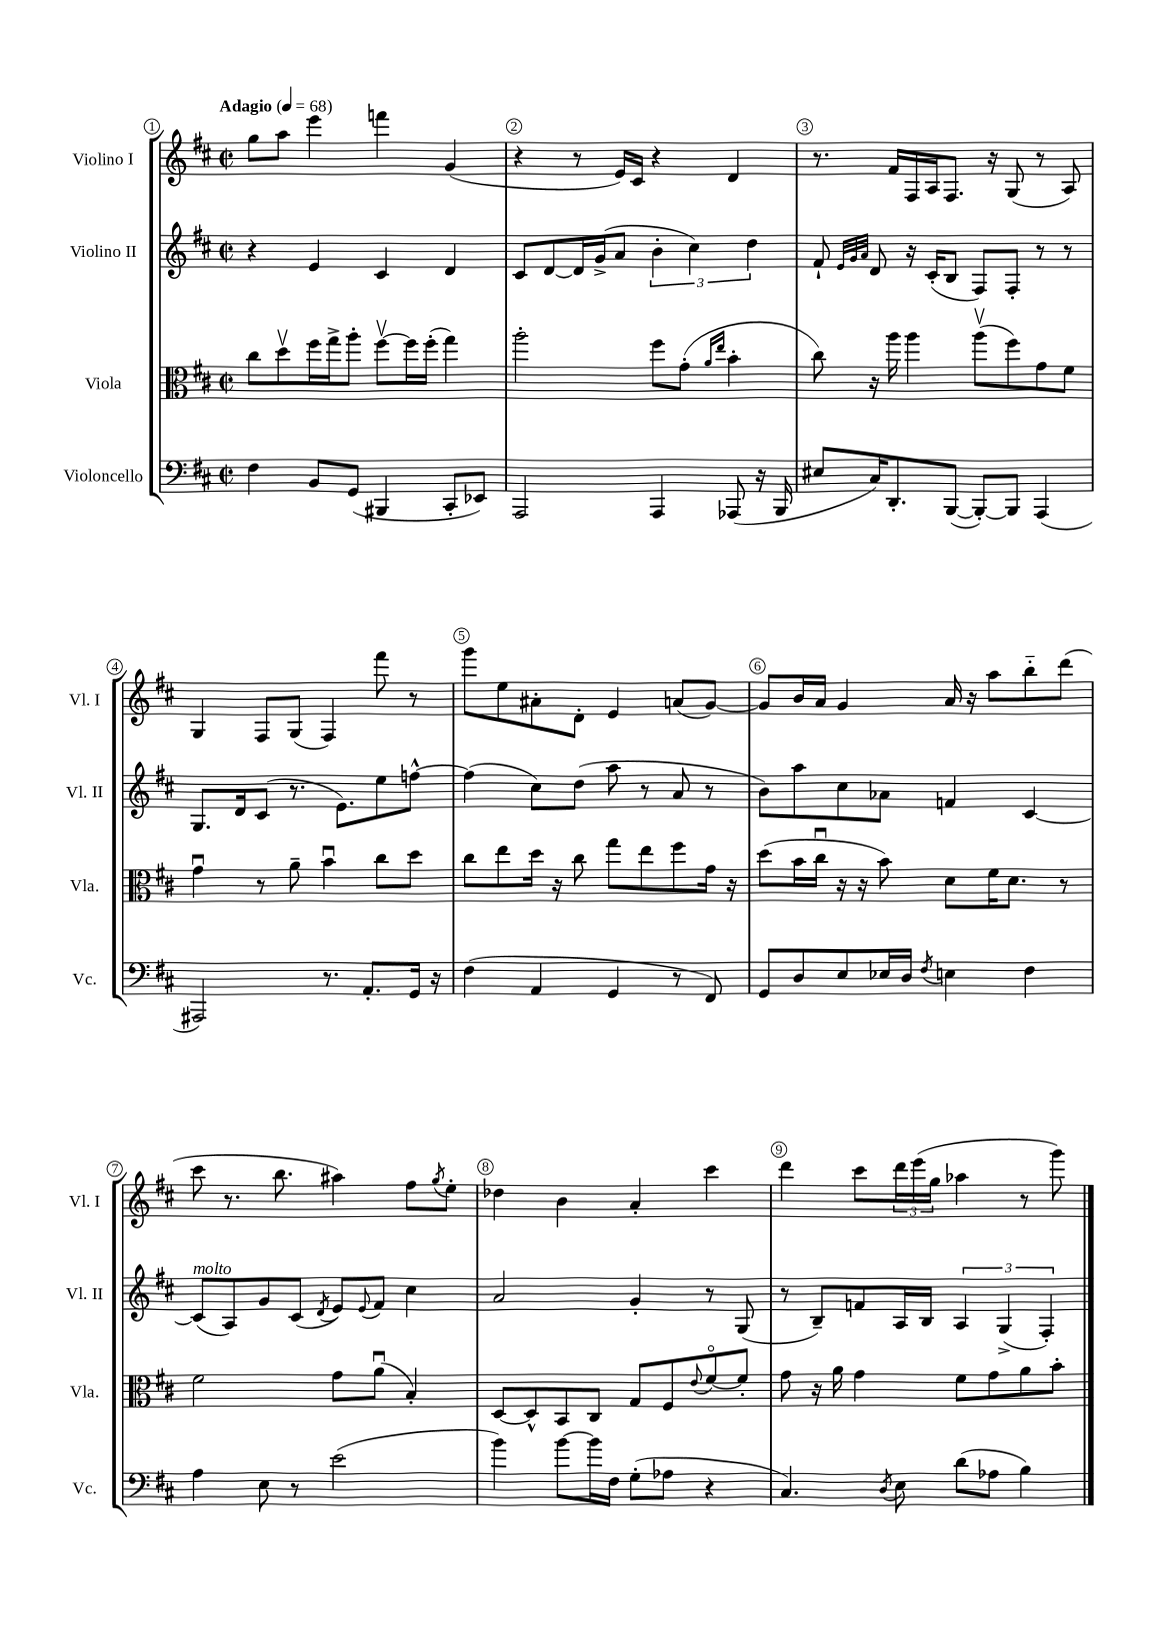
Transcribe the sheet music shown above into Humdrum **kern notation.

**kern	**kern	**kern	**kern
*part4	*part3	*part2	*part1
*staff4	*staff3	*staff2	*staff1
*I"Violoncello	*I"Viola	*I"Violino II	*I"Violino I
*I'Vc.	*I'Vla.	*I'Vl. II	*I'Vl. I
*clefF4	*clefC3	*clefG2	*clefG2
*k[f#c#]	*k[f#c#]	*k[f#c#]	*k[f#c#]
*M2/2	*M2/2	*M2/2	*M2/2
*met(c|)	*met(c|)	*met(c|)	*met(c|)
*MM68	*MM68	*MM68	*MM68
=1	=1	=1	=1
!	!	!	!LO:TX:a:B:t=Adagio
4F#\	8cc#\L	4r	8gg\L
.	8ddv\	.	8aa\J
8BB/L	16ff#\L	4e/	4eee\
.	16gg^\J	.	.
(8GG/J	8aa'\J	.	.
4BBB#X/	[8ff#v\L	4c#/	4fffn\
.	16ff#\L]	.	.
.	(16ff#'\JJ	.	.
8CC#'/L	4gg\)	4d/	(4g/
8EE-X/J)	.	.	.
=2	=2	=2	=2
2AAA/	2aa'\	8c#/L	4r
.	.	[8d/	.
.	.	16d/L]	8r
.	.	(16g^/J	.
.	.	8a/J	16e/LL)
.	.	.	16c#/JJ
4AAA/	8ff#\L	6b'\	4r
.	(8g'\J	.	.
.	.	6cc#\)	.
.	16qqa/LL	.	.
.	16qqee/JJ	.	.
(8AAA-X/	4b'\	.	4d/
.	.	6dd\	.
16r	.	.	.
16BBB/	.	.	.
=3	=3	=3	=3
8E#X/L	8cc#\)	8f#`/	8.r
.	.	32qqe/LLL	.
.	.	32qqg/	.
.	.	32qqa/JJJ	.
16C#/K)	16r	8d/	.
8.DD'/	16aa\	.	16f#/LL
.	4aa\	16r	16F#/
.	.	(16c#'/KL	16A/J
([8BBB/J	.	8B/J	8.F#/J
8BBB'/L_)	(8aav\L	8F#/L)	.
.	.	.	16r
8BBB/J]	8ff#\)	8F#'/J	(8G/
(4AAA/	8g\	8r	8r
.	8f#\J	8r	8A/)
!!LO:LB:g=z
=4	=4	=4	=4
2AAA#X/)	4gu\	8.G/L	4G/
.	.	16d/k	.
.	8r	(8c#/J	8F#/L
.	8a~\	8.r	(8G/J
8.r	4bu\	.	4F#/)
.	.	8.e\L)	.
8.AA'/L	.	.	.
.	8cc#\L	8ee\	8fff#\
16GG/Jk	8dd\J	[8ffn^^\J	8r
16r	.	.	.
=5	=5	=5	=5
(4F#\	8cc#\L	(4ff\]	8ggg\L
.	8ee\	.	8ee\
4AA/	16dd\Jk	8cc#\L)	8a#X'\
.	16r	.	.
.	8cc#\	(8dd\J	8d'\J
4GG/	8gg\L	8aa\	4e/
.	8ee\	8r	.
8r	8ff#\	8a/	(8an/L
8FF#/)	16g\Jk	8r	[8g/J)
.	16r	.	.
=6	=6	=6	=6
8GG/L	(8dd\L	8b\L)	8g/L]
8D/	16b\L	8aa\	16b/L
.	16cc#u\JJ	.	16a/JJ
8E/	16r	8cc#\	4g/
.	16r	.	.
16E-X/L	8b\)	8a-X\J	.
16D/JJ	.	.	.
8qF#/	.	.	.
4En\	8d\L	4fn/	16a/
.	.	.	16r
.	16f#\K	.	8aa\L
.	8.d\J	.	.
4F#\	.	[4c#/	8bb\
.	8r	.	(8ddd\J
!!LO:LB:g=z
=7	=7	=7	=7
!	!	!LO:TX:a:i:t=molto	!
4A\	2f#\	(8c#/L]	8ccc#\
.	.	8A/)	8.r
8E\	.	8g/	.
.	.	.	8.bb\
8r	.	(8c#/J	.
.	.	8qd/	.
(2e\	8g\L	8e/L)	4aa#X\)
.	.	8qqe/	.
.	(8au\J	8f#/J	.
.	4B'/)	4cc#\	8ff#\L
.	.	.	8qgg/
.	.	.	8ee'\J
=8	=8	=8	=8
4b\)	[8D/L	2a/	4dd-X\
.	8D^^/]	.	.
[8b\L	8BB/	.	4b\
16b\L]	8C#/J	.	.
16F#\JJ	.	.	.
(8G'\L	8G/L	4g'/	4a'/
8A-X\J	8F#/	.	.
.	8qqe/	.	.
4r	[8f#/	8r	4ccc#\
.	8f#'/J]	(8G/	.
=9	=9	=9	=9
4.C#/)	8g\	8r	4ddd\
.	16r	8B~/L)	.
.	16a\	.	.
.	4g\	8fn/	8ccc#\L
8qD/	.	.	.
8E\	.	16A/L	24ddd\L
.	.	.	(24eee\
.	.	16B/JJ	.
.	.	.	24gg\JJ
(8d\L	8f#\L	6A/	4aa-X\
8A-X\J	8g\	.	.
.	.	(6G^/	.
4B\)	8a\	.	8r
.	.	6F#'/)	.
.	8b'\J	.	8ggg\)
==	==	==	==
*-	*-	*-	*-
